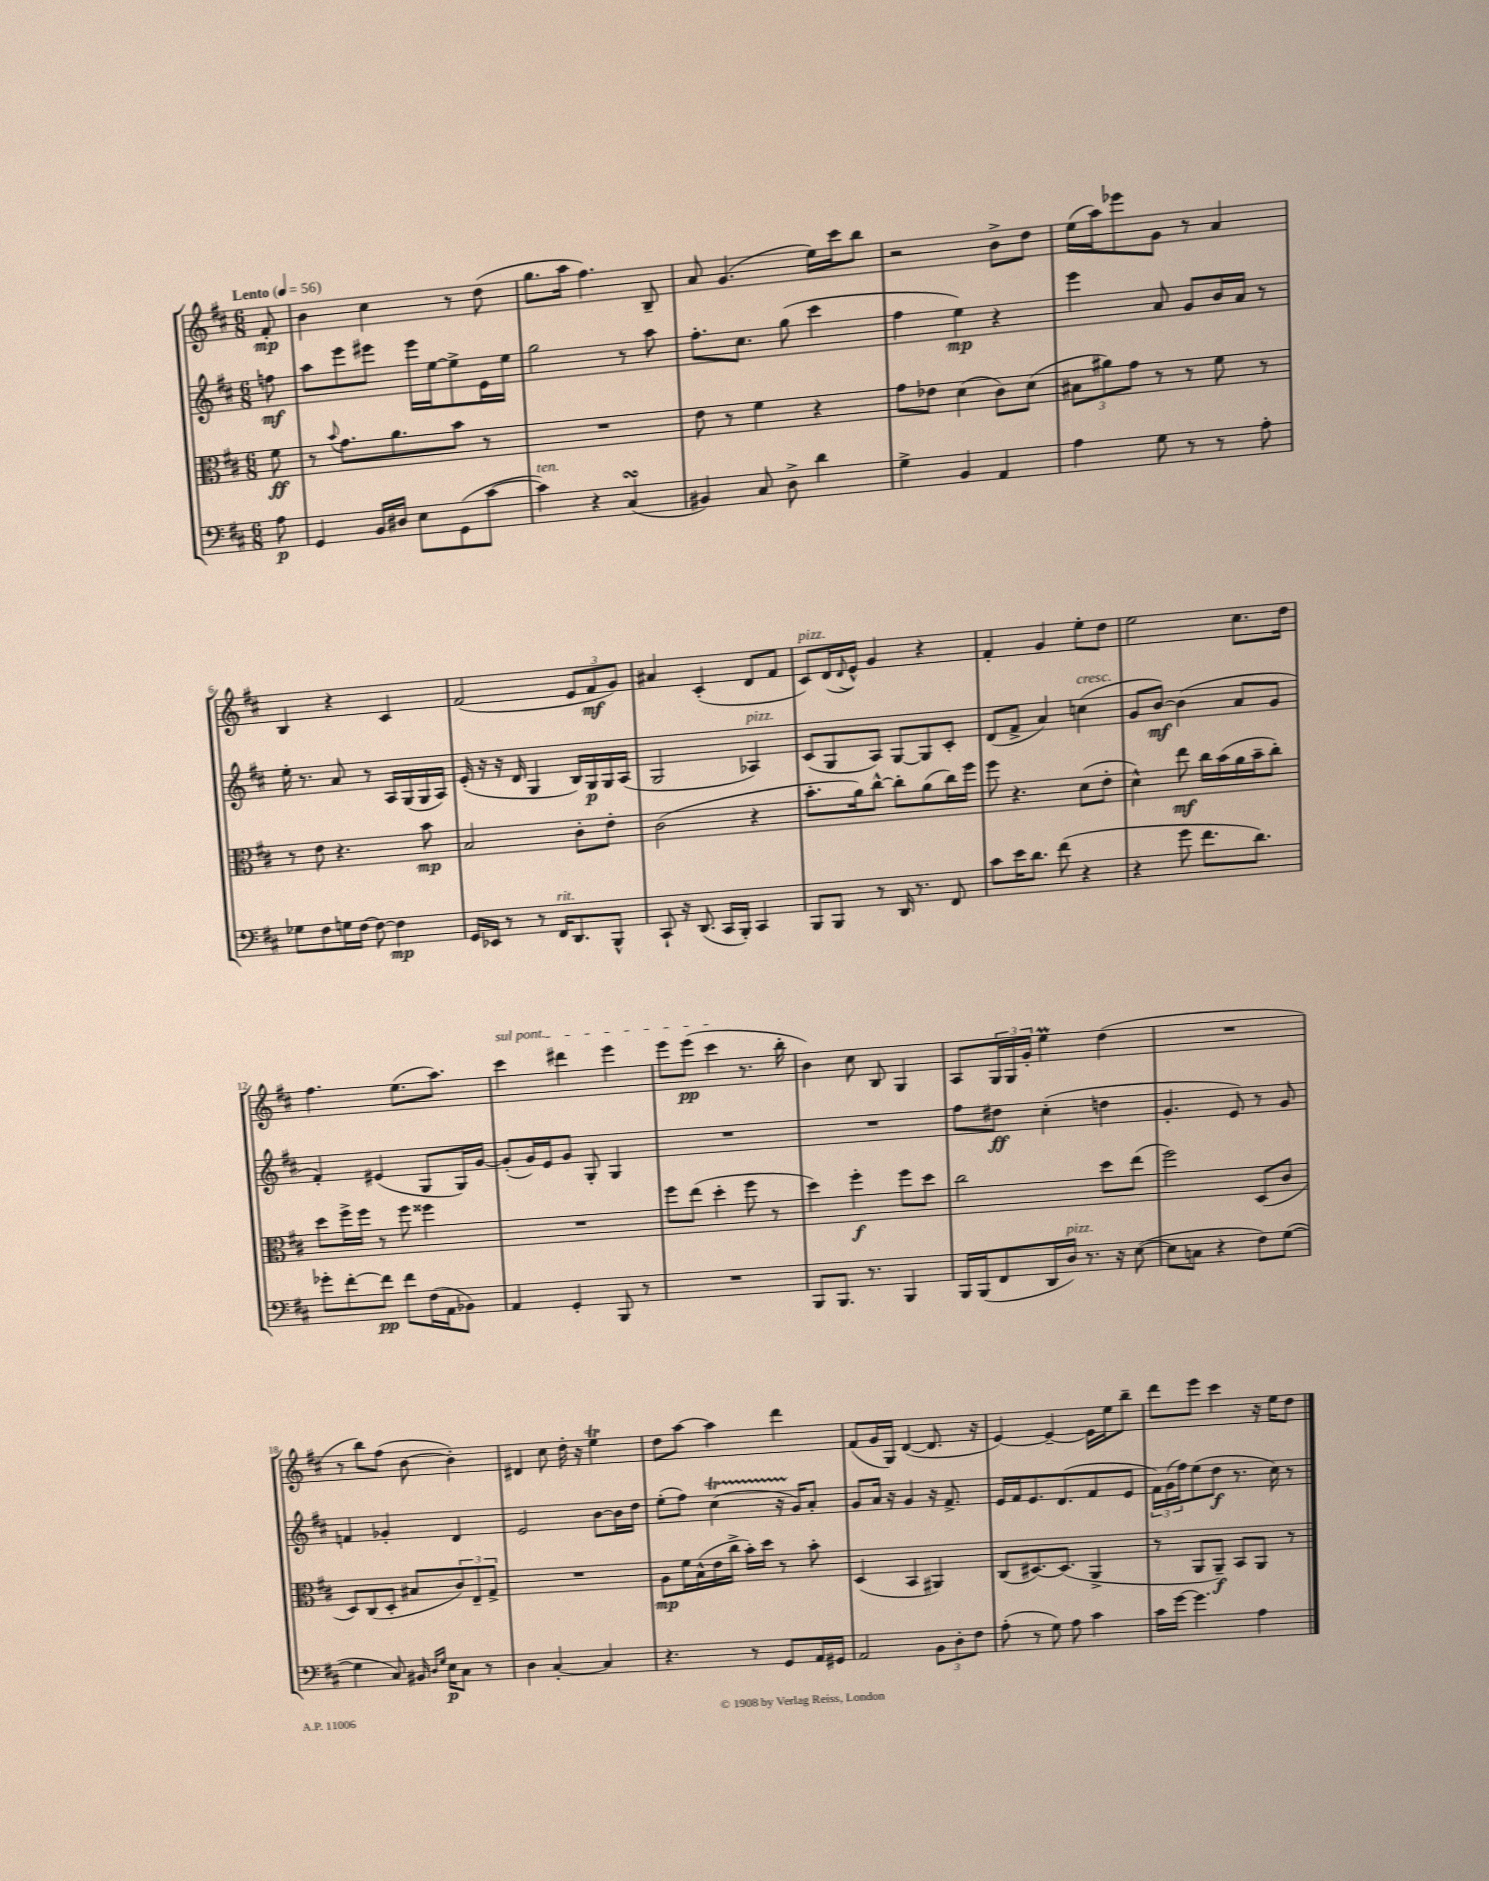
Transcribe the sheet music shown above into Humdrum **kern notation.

**kern	**kern	**kern	**kern
*staff4	*staff3	*staff2	*staff1
*clefF4	*clefC3	*clefG2	*clefG2
*k[f#c#]	*k[f#c#]	*k[f#c#]	*k[f#c#]
*M6/8	*M6/8	*M6/8	*M6/8
*MM56	*MM56	*MM56	*MM56
8A	8f#	8ff	8f#'
=	=	=	=
4GG	8r	8aa	4b
.	8qqb	.	.
.	8.g	8eee	.
16BB	.	8eee#	4cc#
16D#	8.a	.	.
8E	.	16eee#	.
.	.	[16ee	.
(8GG	8b	8ee^]	8r
[8c#	8r	16e	(8dd
.	.	16ee	.
=	=	=	=
4c#])	2.r	2gg	8.gg
.	.	.	16aa
4r	.	.	4.ff#)
(4C#	.	8r	.
.	.	8aa	8B~
=	=	=	=
4BB#)	8e	8.ff#'	8a
.	8r	.	(4.g
.	.	8.cc#	.
8C#	4f#	.	.
8D^	.	(8gg	.
4d	4r	4ccc#	16ee)
.	.	.	16ccc#
.	.	.	8bb
=	=	=	=
4G^	8g	4ff#	2r
.	8e-	.	.
4BB	(4d	4ee)	.
4AA	8c#)	4r	8b^
.	(8d	.	8dd
=	=	=	=
4A	12B#	4eee	(16ee
.	.	.	16aa)
.	12a#)	.	.
.	.	.	8eee-
.	12g	.	.
8G	8r	8a	8g
8r	8r	8g	8r
8r	8f#	16b	4a
.	.	16a	.
8A'	8r	8r	.
=	=	=	=
8G-	8r	16ee'	4B
.	.	8.r	.
8F#	8e	.	.
16G	4.r	8a	4r
[16F#	.	.	.
8F#_	.	8r	.
4F#]	.	16A	4c#
.	.	(16G	.
.	8b	16G	.
.	.	16A)	.
=	=	=	=
16GG	2B	(16e'	(2f#
16EE-	.	16r	.
8r	.	16r	.
.	.	16d	.
8r	.	4G	.
16FF#	.	.	.
8.DD	.	.	.
.	8c#'	16B)	12e
.	.	16G	.
.	.	.	12f#
8BBB^^	8e'	16G	.
.	.	.	12g)
.	.	(16A	.
=	=	=	=
8CC#`	(2c#	2G	4a#
16r	.	.	.
(8.DD	.	.	.
.	.	.	(4c#'
16CC#	.	.	.
16BBB')	.	.	.
4CC#	4r	4A-)	8d
.	.	.	8f#
=	=	=	=
8BBB	8.b'	(8c#	8c#)
8BBB	.	8G	(16d
.	.	.	8qqd
.	16a)	.	16e^^)
8r	[8cc#^^	8A)	4g
16DD	8cc#']	[8G	.
8.r	.	.	.
.	(8a	8G]	4r
8FF#	16cc#)	8c#'	.
.	16ff#	.	.
=	=	=	=
8c#	8ff#	(8d	4f#'
16e	4.r	8f#^	.
8.d	.	.	.
.	.	4a)	4g
(8f#	.	.	.
4r	(8d	(4cc	8ee'
.	8e'	.	8dd
=	=	=	=
4r	4d^^)	8g	2ee
.	.	[8b)	.
8g	8ee	(4b]	.
8.f#	16cc#	.	.
.	(16b	.	.
.	16a	8a	8.cc#
8.d)	16b~	.	.
.	8cc#')	8g	.
.	.	.	16dd
=	=	=	=
8g-'	8dd	4f#')	4.ff#
[8f#'	16ff#^	.	.
.	16ff#	.	.
8f#]	8r	(4e#	.
8f#	8ff#	.	(8.ee
(16F#	4ff##	8G	.
16AA	.	.	8.aa)
8BB-)	.	16G)	.
.	.	[16g	.
=	=	=	=
4AA	2.r	(8g']	4ccc#
.	.	16g)	.
.	.	16e	.
4GG'	.	8g	4ddd#
.	.	8G'	.
8BBB	.	4G	4eee
8r	.	.	.
=	=	=	=
2.r	8ff#	2.r	8eee
.	(8ee	.	(8eee
.	4dd'	.	4ccc#
.	8ff#	.	8.r
.	8r	.	.
.	.	.	16bb'
=	=	=	=
8BBB	4dd)	2.r	4b)
8.BBB	.	.	.
.	4ff#'	.	8cc#
8.r	.	.	.
.	.	.	8B
4BBB	8ff#	.	4G
.	8dd	.	.
=	=	=	=
16BBB	2cc#	8ff#	8A
(16BBB	.	.	.
8FF#	.	8dd#	24G
.	.	.	24G
.	.	.	24g'
16DD	.	(4cc#'	4ee
16D)	.	.	.
8.r	.	.	.
.	8dd	4dd	(4dd
16r	.	.	.
([8E	(8ee	.	.
=	=	=	=
8E]	2ff#)	4.g'	2.r
8C	.	.	.
4r	.	.	.
.	.	8e)	.
8F#)	(8D	8r	.
([8G	8c#	8g	.
=	=	=	=
4G]	8D)	4f	8r
.	(8C#	.	8bb)
8C#)	8D'	4g-'	(8ff#
16BB#	8B#	.	[8b
16qqD	.	.	.
16qqG	.	.	.
16E	.	.	.
8C#	12c#)	4d	4b'])
.	12E~	.	.
8r	.	.	.
.	12G^	.	.
=	=	=	=
4D	2.r	2e	4d#
[4C#'	.	.	8cc#
.	.	.	16dd'
.	.	.	16r
4C#]	.	[8b	4ee
.	.	16b]	.
.	.	16dd	.
=	=	=	=
4.r	8A	(8ee'	8dd
.	16f#	8ff#)	[8aa
.	(16B^^	.	.
.	16e	(4cc#	4aa]
.	16cc#^	.	.
8r	16b')	.	.
.	16dd	.	.
8GG	8r	16r	4ddd
.	.	16g)	.
16AA	8b'	8a'	.
16GG#	.	.	.
=	=	=	=
2AA	(4D	8g	(8f#
.	.	16a	16g
.	.	16r	16G)
.	4BB	4g	([4d
12BB	4AA#)	16r	8.d]
.	.	8.f#^	.
12D'	.	.	.
12F#	.	.	.
.	.	.	16r
=	=	=	=
(8A'	(8C#	16e	[4e)
.	.	16f#	.
8r	[8.D#)	8.e	.
8G)	.	.	4e~_
.	(8.D#]	(8.d	.
8A	.	.	.
4c#	4AA^	8f#	16e]
.	.	.	16ee
.	.	8e	8bb~
=	=	=	=
16c#	8r	24f#)	8ddd
.	.	(24g	.
[16g	.	.	.
.	.	24ff#)	.
4.g]	8AA	(8ee	8eee
.	8AA~)	8dd	4ccc#
.	8BB	8.r	.
4A	8AA	.	16r
.	.	16cc#)	16ee
.	8r	8r	8dd
==	==	==	==
*-	*-	*-	*-
